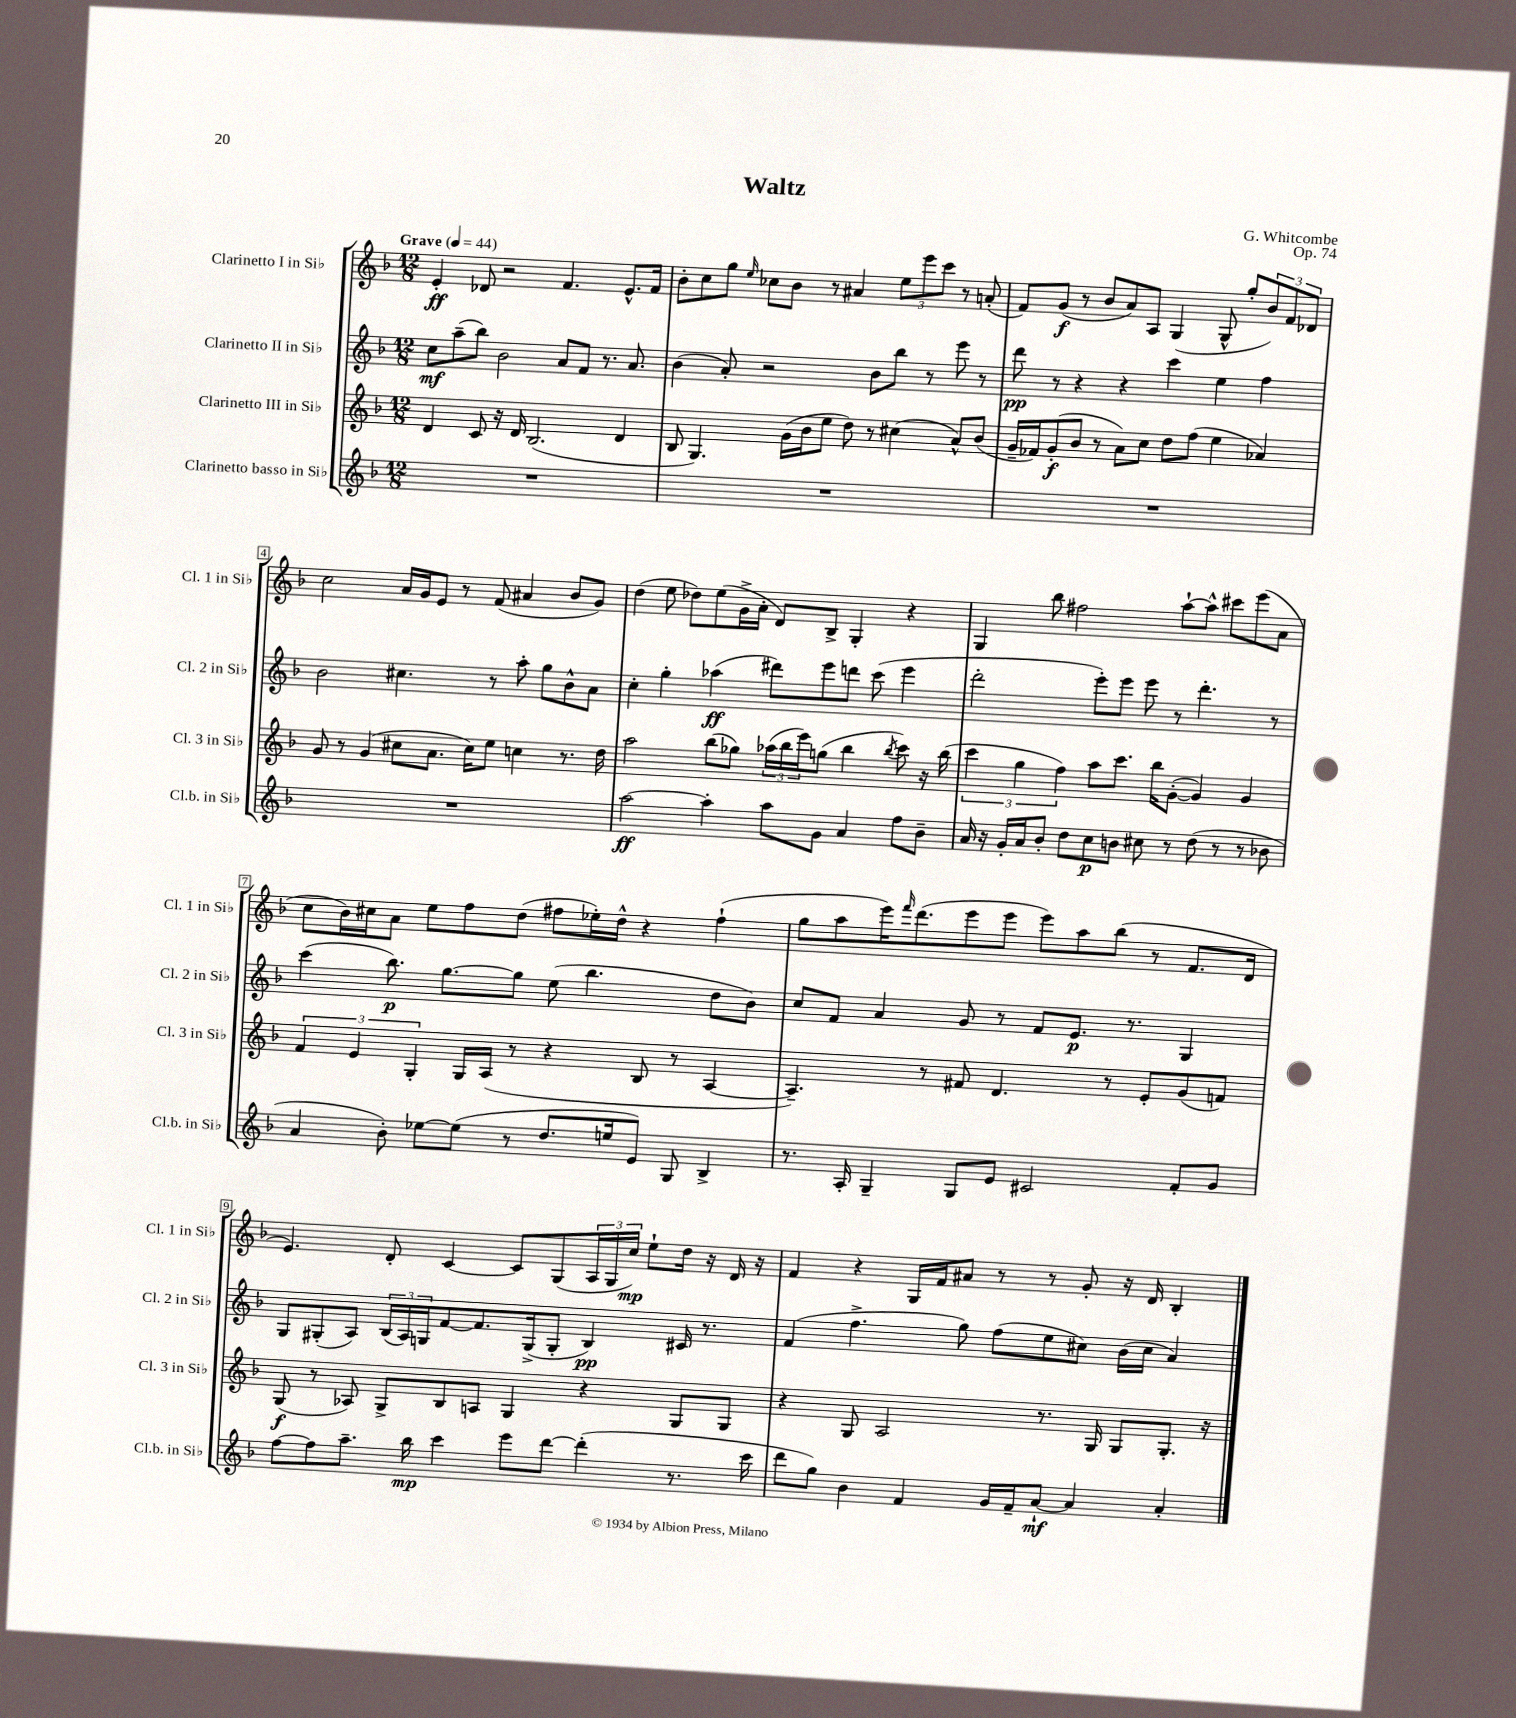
\header { title = "Waltz" composer = "G. Whitcombe" opus = "Op. 74" }
<<
\new StaffGroup <<
\new Staff = "s0" \with { instrumentName = "Clarinetto I in Sib" shortInstrumentName = "Cl. 1 in Sib" } {
    \clef treble \key f \major \numericTimeSignature \time 12/8 \tempo "Grave" 4 = 44
    e'4-.\ff des'8 r2 f'4. e'8.-^ f'16 |
    bes'8-. c''8 g''8 \grace { e''16 } ces''8 bes'8 r8 ais'4 \tuplet 3/2 { e''8 e'''8 c'''8 } r8 a'8-.( |
    f'8) g'8\f( r8 bes'8 a'8) a8 g4( g8-^ g''8-. \tuplet 3/2 { bes'8) f'8 des'8 } |
    c''2 a'16 g'16 e'8 r8 f'8( ais'4 bes'8 g'8) |
    d''4( e''8 des''8) e''8( g'16-> a'16-. d'8) bes8-> g4-. r4 |
    g4 bes''8 fis''2 a''8~-! a''8-^ cis'''8 e'''8( a'8 |
    c''8 bes'16) cis''16 a'8 e''8 f''8 d''8( fis''8 ees''16-.) d''16-^ r4 fis''4-!( |
    g''8 a''8 e'''16) \grace { f'''16 } d'''8.( e'''8 e'''8 e'''8) a''8 bes''8( r8 f'8. d'16 |
    e'4.) d'8-. c'4~ c'8 g8( \tuplet 3/2 { a16 g16 c''16\mp) } e''8-! d''16 r16 d'16 r16 |
    f'4 r4 g16 f'16 ais'8 r8 r8 g'8-. r16 d'16 bes4-. \bar "|." |
}
\new Staff = "s1" \with { instrumentName = "Clarinetto II in Sib" shortInstrumentName = "Cl. 2 in Sib" } {
    \clef treble \key f \major \numericTimeSignature \time 12/8
    c''8\mf a''8--( bes''8) bes'2 a'8 f'8 r8. a'8. |
    bes'4( a'8-.) r2 bes'8 bes''8 r8 e'''8 r8 |
    d'''8\pp r8 r4 r4 c'''4 e''4 f''4 |
    bes'2 cis''4. r8 a''8-. g''8 bes'8-^ a'8 |
    c''4-. g''4-. aes''4\ff( dis'''8) e'''8 d'''8 c'''8( e'''4 |
    d'''2-. e'''8-.) e'''8 e'''8 r8 d'''4.-. r8 |
    c'''4( bes''8.\p) g''8.~ g''8 e''8( bes''4. d''8 bes'8) |
    c''8 f'8 a'4 g'8 r8 f'8 e'8.\p r8. g4 |
    g8 gis8-.( a8) \tuplet 3/2 { bes16( a16) g16 } f'8~ f'8. g16->( g8-. bes4\pp) cis'16 r8. |
    f'4( f''4.-> g''8) f''8( e''8 cis''8) bes'16( cis''16 a'4) \bar "|." |
}
\new Staff = "s2" \with { instrumentName = "Clarinetto III in Sib" shortInstrumentName = "Cl. 3 in Sib" } {
    \clef treble \key f \major \numericTimeSignature \time 12/8
    d'4 c'8 r16 d'16 bes2.( d'4 |
    bes8 g4.) g'16( bes'16 e''8 d''8) r8 cis''4( a'8-^) bes'8( |
    g'16-- fes'16) g'8-.\f( bes'8 r8 a'8) c''8 d''8 f''8( e''4 aes'4) |
    g'8 r8 g'4( cis''8 a'8. cis''16) e''8 c''4 r8. d''16 |
    a''2 bes''8( ges''8) \tuplet 3/2 { aes''16( bes''16 e'''16) } g''8( bes''4 \acciaccatura { bes''8 } c'''8) r16 bes''16( |
    \tuplet 3/2 { c'''4 g''4 f''4) } a''8 c'''8. bes''16 g'8~-.( g'4) g'4 |
    \tuplet 3/2 { f'4 e'4 g4-. } g16 a16( r8 r4 bes8 r8 a4~ |
    a4.--) r8 fis'8 d'4. r8 e'8-. g'8( f'8) |
    g8\f( r8 aes8) g8-> bes8 a8 g4 r4 g8 g8 |
    r4 g8 a2 r8. g16 g8 g8.-. r16 \bar "|." |
}
\new Staff = "s3" \with { instrumentName = "Clarinetto basso in Sib" shortInstrumentName = "Cl.b. in Sib" } {
    \clef treble \key f \major \numericTimeSignature \time 12/8
    R1. |
    R1. |
    R1. |
    R1. |
    a''2~\ff a''4-. a''8 g'8 a'4 f''8 bes'8-- |
    a'16 r16 g'16-. a'16 bes'8-. d''8 c''8\p b'8 cis''8 r8 d''8( r8 r8 bes'8 |
    a'4 bes'8-.) ees''8~ ees''8( r8 d''8. e''16 e'8) g8 bes4-> |
    r8. a16-. g4-- g8 e'8 cis'2 f'8-. g'8 |
    f''8~ f''8 a''8.-- bes''16\mp c'''4 e'''8 d'''8~ d'''4-.( r8. c'''16 |
    d'''8 g''8) bes'4 f'4 g'16 f'16-- a'8~-!\mf a'4 a'4-. \bar "|." |
}
>>
>>
\layout { \context { \Score \override BarNumber.stencil = #(make-stencil-boxer 0.1 0.3 ly:text-interface::print) } }
